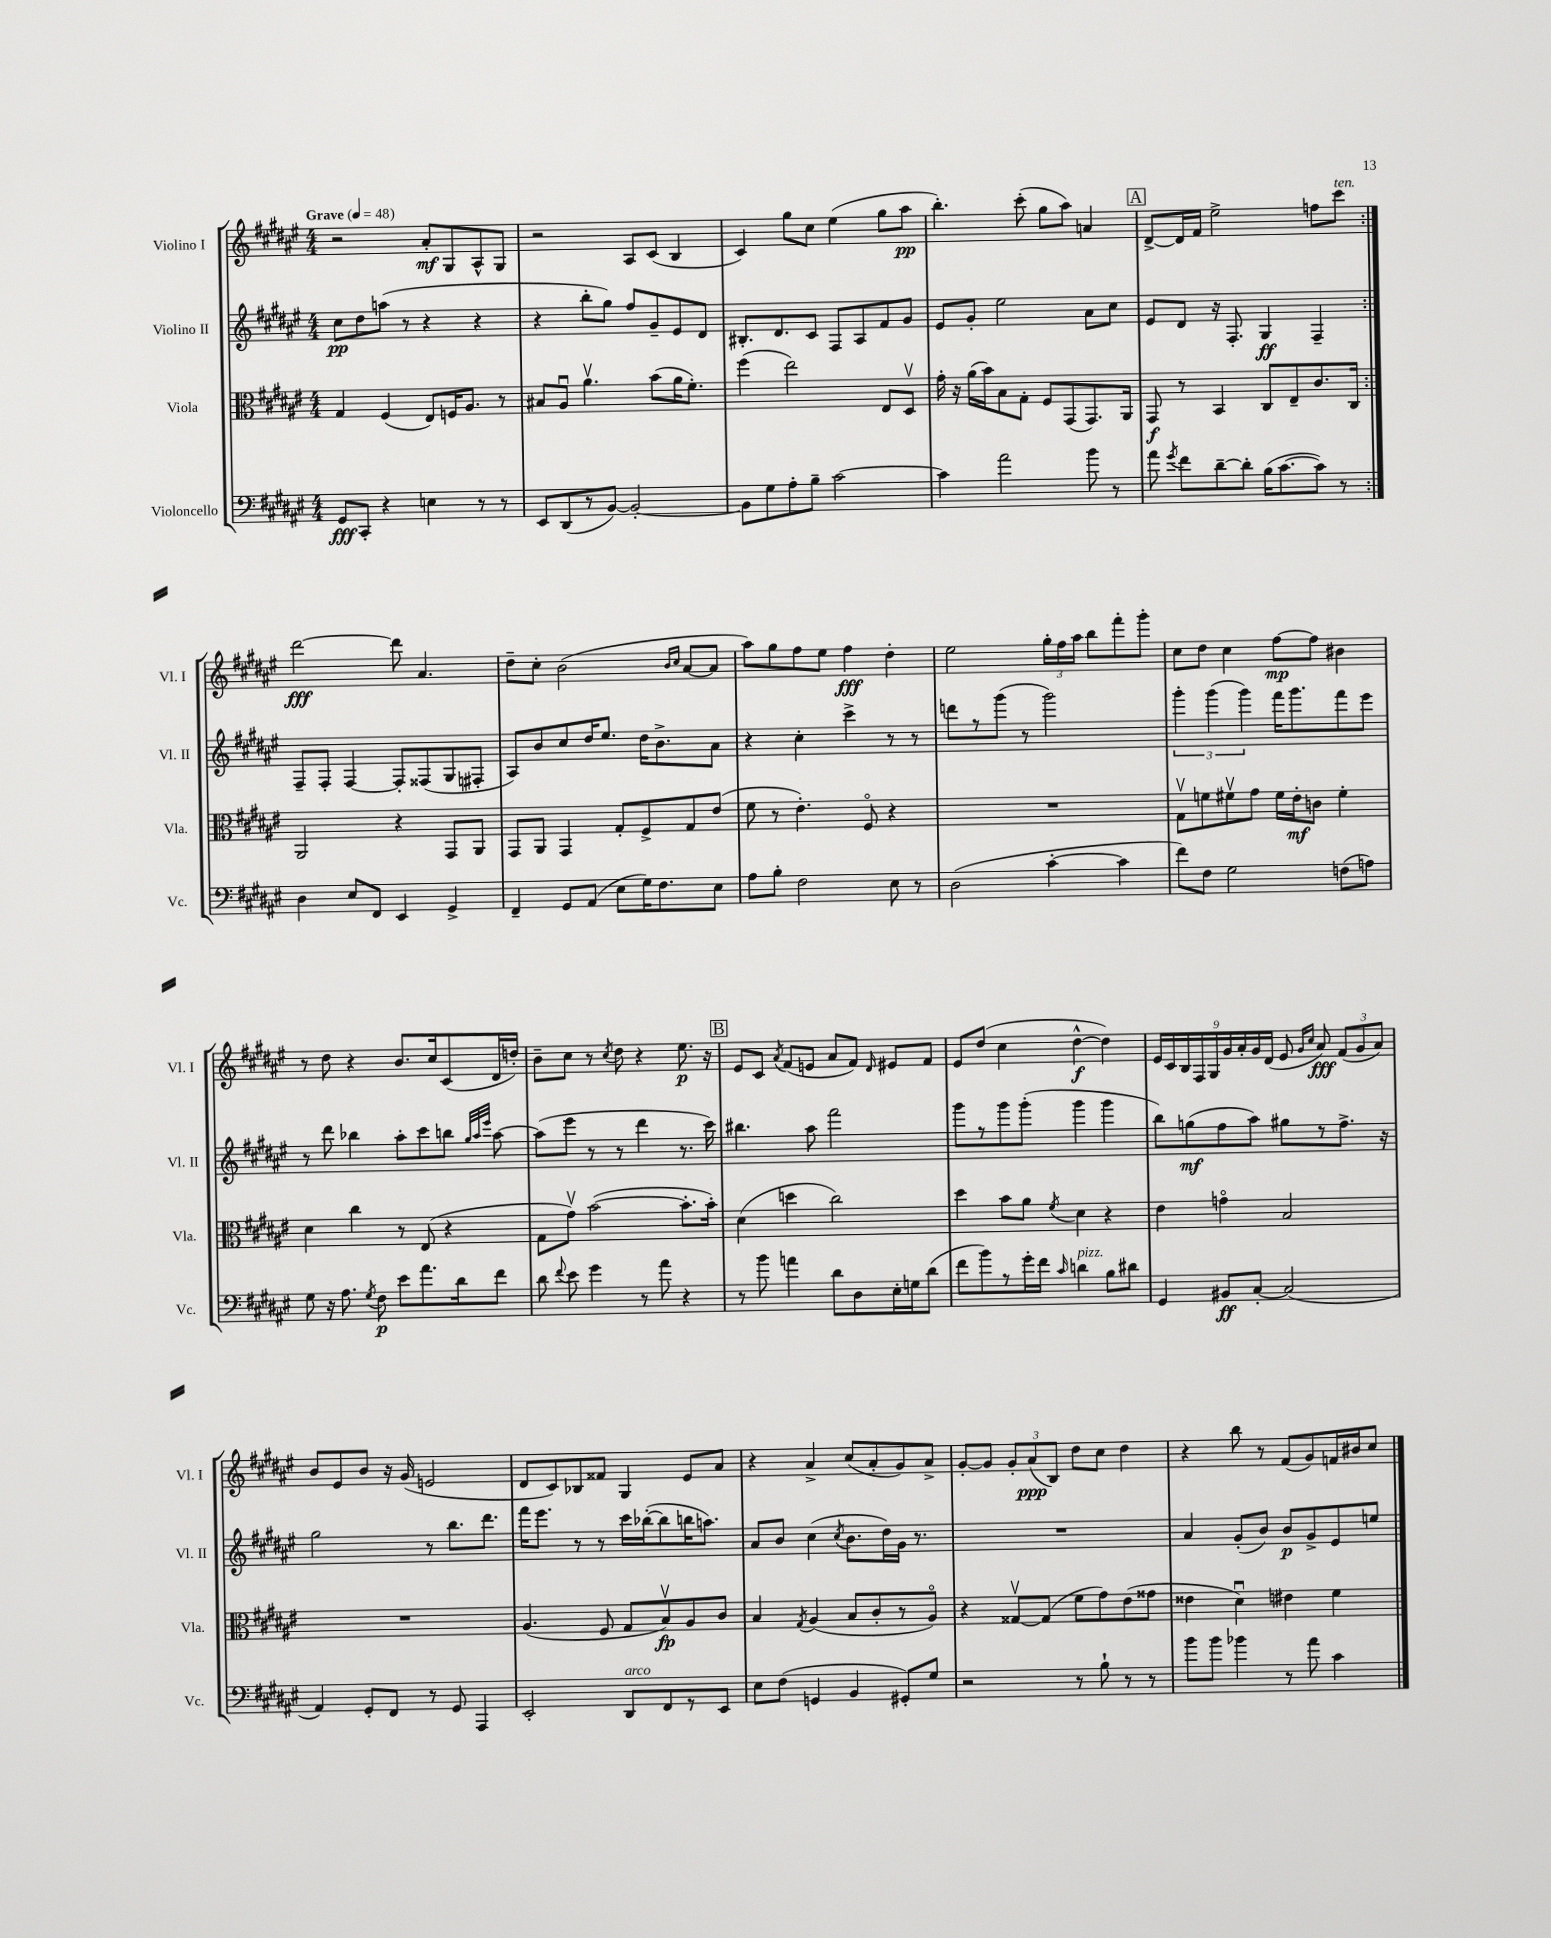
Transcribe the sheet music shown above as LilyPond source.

<<
\new StaffGroup <<
\new Staff = "s0" \with { instrumentName = "Violino I" shortInstrumentName = "Vl. I" } {
    \clef treble \key fis \major \numericTimeSignature \time 4/4 \tempo "Grave" 4 = 48
    \autoBeamOff \repeat volta 2 { r2 ais'8[-.\mf gis8 ais8-^ gis8] |
    r2 ais8[ cis'8]( b4 |
    cis'4) gis''8[ cis''8] eis''4( gis''8[ ais''8]\pp |
    b''4.-.) cis'''8-.( gis''8[ ais''8]) a'4 |
    \mark \markup { \box "A" } dis'8[~-> dis'16 fis'16] eis''2-> f''8[ cis'''8]^\markup { \italic "ten." } | }
    dis'''2~\fff dis'''8 ais'4. |
    dis''8[-- cis''8]-. b'2( \grace { b'16[ cis''16] } ais'8[~ ais'8] |
    ais''8[) gis''8 fis''8 eis''8] fis''4\fff dis''4-. |
    eis''2 \tuplet 3/2 { gis''16[-. fis''16 ais''16] } b''8[ fis'''8-. gis'''8]-. |
    cis''8[ dis''8] cis''4 fis''8[~\mp fis''8] bis'4 |
    r8 dis''8 r4 b'8.[ cis''16 cis'8( dis'16 d''16]-.) |
    b'8[-- cis''8] r8 \acciaccatura { cis''8 } dis''8 r4 eis''8.\p r16 |
    \mark \markup { \box "B" } eis'8[ cis'8] \acciaccatura { ais'8 } fis'8[( e'8] ais'8[ fis'8]) \grace { dis'16 } eis'8[ fis'8] |
    eis'8[ dis''8]( cis''4 dis''4~-^\f dis''4) |
    \tuplet 9/8 { eis'16[ cis'16 b16 fis16 gis16 gis'16 ais'16-. gis'16 dis'16]( } eis'8 \grace { gis'16[ cis''16] } ais'8\fff) \tuplet 3/2 { fis'8[( gis'8 ais'8]) } |
    b'8[ eis'8 b'8] r16 gis'16( e'2 |
    dis'8[ cis'8) bes8 fisis'8] gis4 eis'8[ ais'8] |
    r4 ais'4-> cis''8[( ais'8-. gis'8) ais'8]-> |
    gis'8[~-. gis'8] \tuplet 3/2 { gis'8[-. ais'8\ppp( b8]) } dis''8[ cis''8] dis''4 |
    r4 b''8 r8 fis'8[( gis'8) f'16 bis'16 cis''8] \bar "|." |
}
\new Staff = "s1" \with { instrumentName = "Violino II" shortInstrumentName = "Vl. II" } {
    \clef treble \key fis \major \numericTimeSignature \time 4/4
    \autoBeamOff \repeat volta 2 { cis''8[\pp dis''8 a''8]( r8 r4 r4 |
    r4 b''8[-. gis''8]) fis''8[ gis'8-- eis'8 dis'8] |
    bis8.[-. dis'8. cis'8] fis8[ ais8 fis'8 gis'8] |
    eis'8[ gis'8]-. eis''2 ais'8[ cis''8] |
    \mark \markup { \box "A" } eis'8[ dis'8] r16 fis8.-. gis4\ff fis4-- | }
    fis8[-- fis8]-. fis4~ fis8[-. fisis8( gis8 fis8]-. |
    ais8[) b'8 cis''8 dis''16 eis''8.] dis''16[ b'8.-> ais'8] |
    r4 cis''4-. cis'''4-> r8 r8 |
    d'''8[ r8 gis'''8]( r8 gis'''2) |
    \tuplet 3/2 { gis'''4-. gis'''4( gis'''4) } fis'''16[ gis'''8. fis'''8 eis'''8] |
    r8 dis'''8 bes''4 ais''8[-. cis'''8 b''8] \grace { gis''32[ ais''32 eis'''32] } ais''8~ |
    ais''8[( eis'''8] r8 r8 dis'''4 r8. cis'''16) |
    \mark \markup { \box "B" } bis''4. ais''8 fis'''2 |
    gis'''8[ r8 gis'''8 gis'''8]-.( gis'''4 gis'''4 |
    b''8[) g''8\mf( fis''8 ais''8]) gis''8[ r8 fis''8.]-> r16 |
    gis''2 r8 b''8.[ dis'''8.] |
    fis'''16[ eis'''8.] r8 r8 cis'''16[ bes''16~-.( bes''8 b''16 a''8.]) |
    ais'8[ b'8] cis''4( \acciaccatura { cis''8 } b'8.[ dis''16) gis'16] r8. |
    R1 |
    ais'4 gis'8[-.( b'8]) b'8[\p gis'8-> eis'8 e''8] \bar "|." |
}
\new Staff = "s2" \with { instrumentName = "Viola" shortInstrumentName = "Vla." } {
    \clef alto \key fis \major \numericTimeSignature \time 4/4
    \autoBeamOff \repeat volta 2 { gis4 fis4( eis8[) f16 ais8.] r8 |
    bis8[ ais8]\downbow ais'4.\upbow b'8[( ais'16 fis'8.]-.) |
    fis''4( eis''2) eis8[ dis8]\upbow |
    gis'16-. r16 ais'16[( b'16) b8 gis8]-. fis8[ gis,8( gis,8.) ais,16] |
    \mark \markup { \box "A" } gis,8\f r8 b,4 cis8[ eis8-- cis'8. cis16] | }
    ais,2 r4 gis,8[ ais,8] |
    gis,8[ ais,8] gis,4 gis8[-. fis8-> gis8 eis'8]( |
    fis'8 r8 eis'4.-.) fis8\flageolet r4 |
    R1 |
    gis8[\upbow f'8 fis'8\upbow gis'8] fis'16[ eis'16-.\mf c'8] fis'4-. |
    dis'4 cis''4 r8 eis8( r4 |
    gis8[ gis'8]\upbow) b'2~( b'8.[-. b'16]-.) |
    \mark \markup { \box "B" } dis'4( d''4 cis''2) |
    dis''4 b'8[ ais'8] \acciaccatura { fis'8 } dis'4 r4 |
    eis'4 g'4\flageolet b2 |
    R1 |
    ais4.( fis8 gis8[ b8\upbow\fp) ais8 cis'8] |
    b4 \acciaccatura { gis8 } ais4( b8[ cis'8-. r8 ais8]\flageolet) |
    r4 gisis8[~\upbow gisis8]( fis'8[ gis'8) eis'8( gisis'8] |
    eisis'4 dis'4\downbow) eis'4 fis'4 \bar "|." |
}
\new Staff = "s3" \with { instrumentName = "Violoncello" shortInstrumentName = "Vc." } {
    \clef bass \key fis \major \numericTimeSignature \time 4/4
    \autoBeamOff \repeat volta 2 { gis,8[\fff cis,8]-. r4 e4 r8 r8 |
    eis,8[ dis,8( r8 b,8]~) b,2~-. |
    b,8[ gis8 ais8-. b8]-- cis'2~ |
    cis'4 ais'2 b'8 r8 |
    \mark \markup { \box "A" } ais'8 \acciaccatura { gis'8 } fis'8[ dis'8~-- dis'8]-. b16[( cis'8.~ cis'8]) r8 | }
    dis4 eis8[ fis,8] eis,4 gis,4-> |
    fis,4-- gis,8[ ais,8]( eis8[ gis16) fis8. eis8] |
    ais8[ b8]-. fis2 eis8 r8 |
    dis2( cis'4~-. cis'4 |
    fis'8[) fis8] gis2 f8[( a8]) |
    gis8 r16 ais8. \acciaccatura { gis8 } fis8\p eis'8[ ais'8. dis'16 fis'8] |
    dis'8 \appoggiatura { fis'8 } eis'8 gis'4 r8 ais'8 r4 |
    \mark \markup { \box "B" } r8 b'8 a'4 dis'8[ dis8 eis16-. g16 dis'8]( |
    fis'8[ b'8) r8 gis'16-. fis'16] \grace { cis'16 } d'4^\markup { \italic "pizz." } b8[ dis'8] |
    gis,4 bis,8[\ff cis8]~-. cis2( |
    ais,4) gis,8[-. fis,8] r8 gis,8 ais,,4 |
    eis,2-. dis,8[^\markup { \italic "arco" } fis,8 r8 eis,8] |
    eis8[ fis8]( g,4 b,4 gis,8[-.) gis8] |
    r2 r8 b8-! r8 r8 |
    b'8[ b'8] bes'4 r8 ais'8 cis'4 \bar "|." |
}
>>
>>
\layout { \context { \Score \remove "Bar_number_engraver" } }
